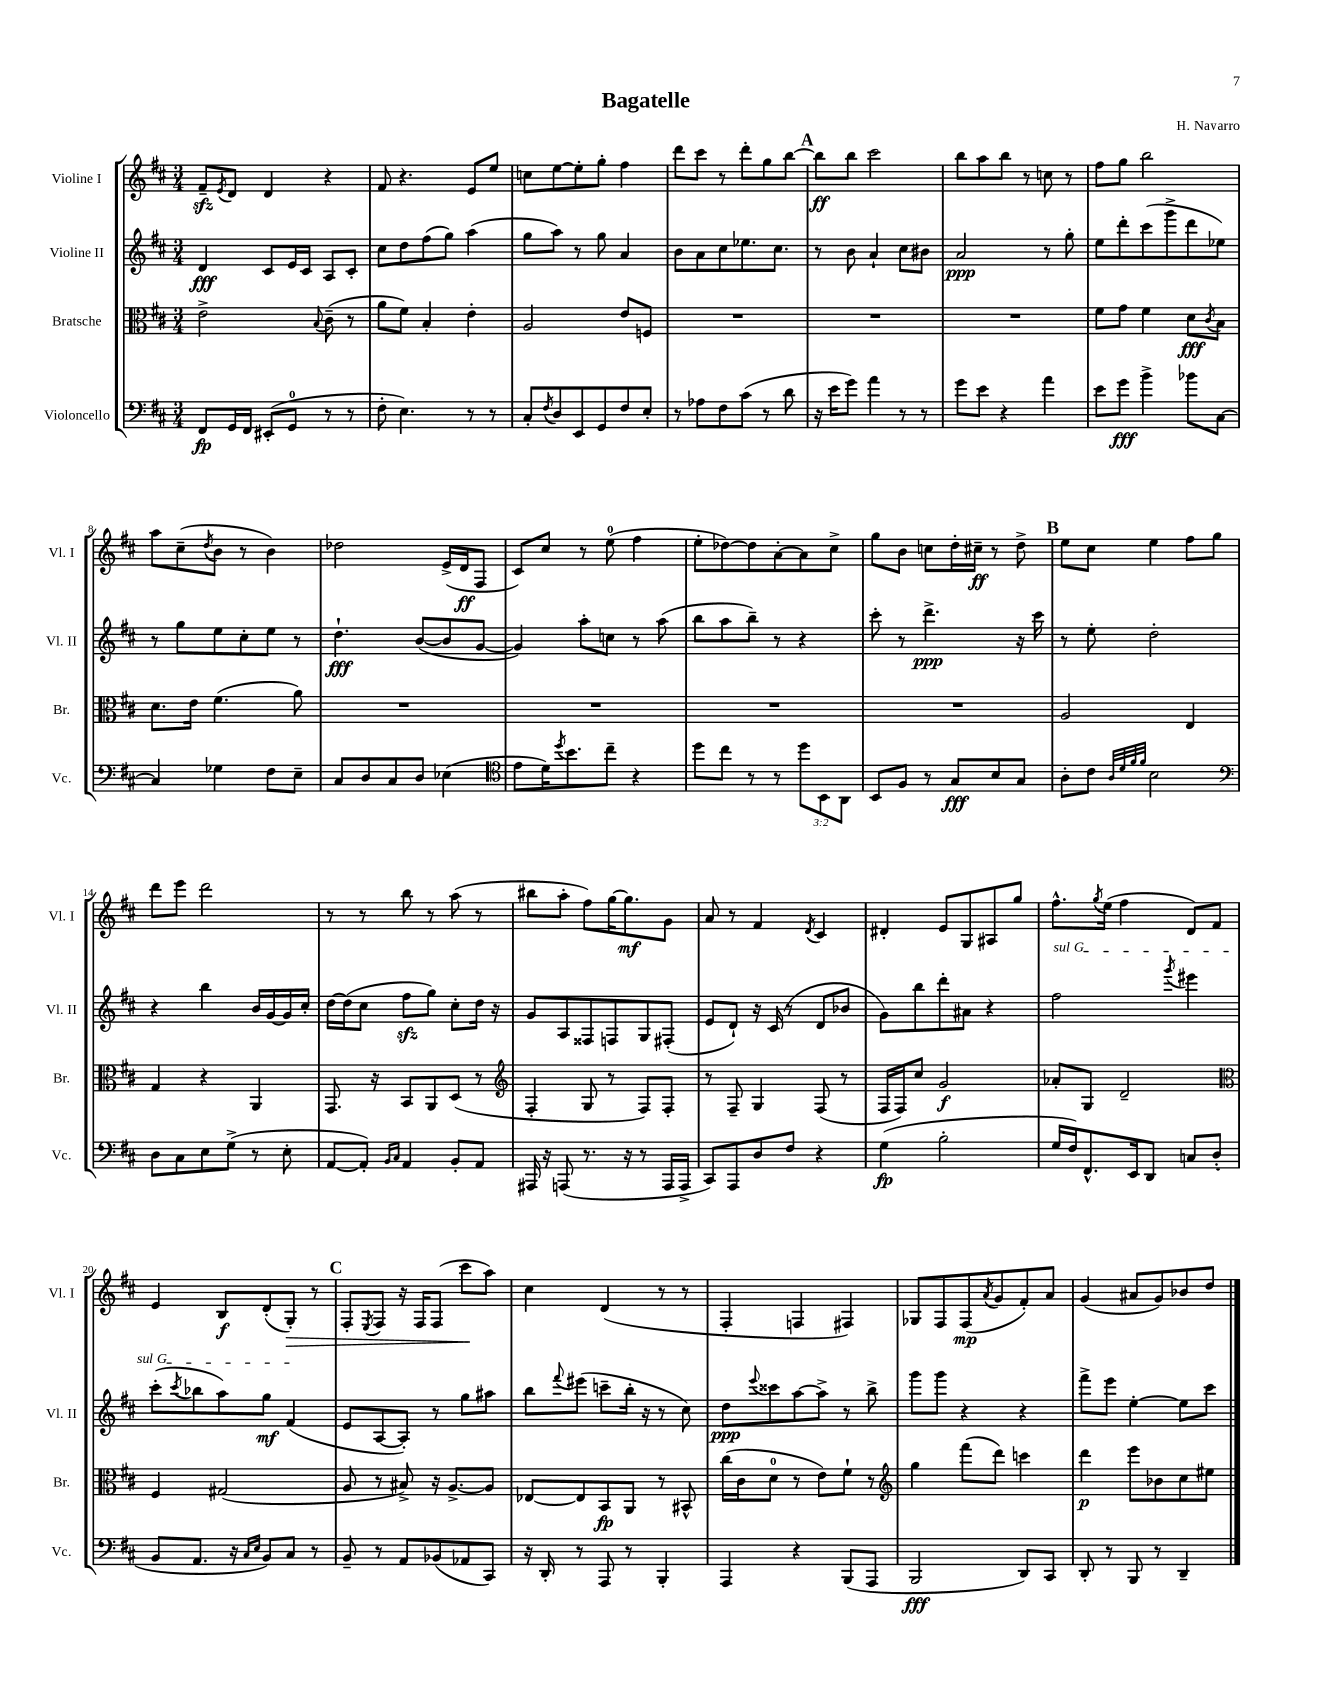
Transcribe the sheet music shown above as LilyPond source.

\header { title = "Bagatelle" composer = "H. Navarro" }
<<
\new StaffGroup <<
\new Staff = "s0" \with { instrumentName = "Violine I" shortInstrumentName = "Vl. I" } {
    \clef treble \key d \major \numericTimeSignature \time 3/4
    fis'8--\sfz \acciaccatura { e'8 } d'8 d'4 r4 |
    fis'8 r4. e'8 e''8 |
    c''8 e''8~ e''8-. g''8-. fis''4 |
    d'''8 cis'''8 r8 d'''8-. g''8 b''8~ |
    \mark \markup { \bold "A" } b''8\ff b''8 cis'''2 |
    b''8 a''8 b''8 r8 c''8 r8 |
    fis''8 g''8 b''2 |
    a''8 cis''8--( \acciaccatura { d''8 } b'8 r8 b'4) |
    des''2 e'16->( d'16\ff fis8 |
    cis'8) cis''8 r8 e''8-0( fis''4 |
    e''8-. des''8~) des''8 a'8~-. a'8 cis''8-> |
    g''8 b'8 c''8 d''16-. cis''16--\ff r8 d''8-> |
    \mark \markup { \bold "B" } e''8 cis''8 e''4 fis''8 g''8 |
    d'''8 e'''8 d'''2 |
    r8 r8 b''8 r8 a''8( r8 |
    bis''8 a''8-. fis''8) g''16~ g''8.\mf g'8 |
    a'8 r8 fis'4 \acciaccatura { d'8 } cis'4 |
    dis'4-. e'8 g8 ais8 g''8 |
    fis''8.-^ \acciaccatura { g''8 } e''16( fis''4 d'8) fis'8 |
    e'4 b8\f d'8-.( g8-.\>) r8 |
    \mark \markup { \bold "C" } fis8-. \acciaccatura { e8 } fis8 r16 fis16 fis8( cis'''8\! a''8) |
    cis''4 d'4( r8 r8 |
    fis4-. f4 fis4) |
    ges8 fis8 fis8\mp( \acciaccatura { a'8 } g'8 fis'8-.) a'8 |
    g'4( ais'8 g'8) bes'8 d''8 \bar "|." |
}
\new Staff = "s1" \with { instrumentName = "Violine II" shortInstrumentName = "Vl. II" } {
    \clef treble \key d \major \numericTimeSignature \time 3/4
    d'4\fff cis'8 e'16 cis'16 a8 cis'8-. |
    cis''8 d''8 fis''8( g''8) a''4( |
    g''8 a''8) r8 g''8 a'4 |
    b'8 a'8 cis''8 ees''8. cis''8. |
    \mark \markup { \bold "A" } r8 b'8 a'4-! cis''8 bis'8 |
    a'2\ppp r8 g''8-. |
    e''8 d'''8-. cis'''8( g'''8-> d'''8 ees''8) |
    r8 g''8 e''8 cis''8-. e''8 r8 |
    d''4.-!\fff b'8~( b'8 g'8~ |
    g'4) a''8-. c''8 r8 a''8( |
    b''8 a''8 b''8--) r8 r4 |
    cis'''8-. r8 d'''4.->\ppp r16 cis'''16 |
    \mark \markup { \bold "B" } r8 e''8-. d''2-. |
    r4 b''4 b'16 g'16~ g'16 cis''16-. |
    d''16~ d''16( cis''8 fis''8\sfz g''8) cis''8-. d''16 r16 |
    g'8 a8 fisis8 f8 g8 fis8-.( |
    e'8 d'8-!) r16 cis'16( r8 d'8 bes'8 |
    g'8) b''8 d'''8-. ais'8 r4 |
    \once \override TextSpanner.bound-details.left.text = \markup { \italic "sul G" } fis''2\startTextSpan \acciaccatura { g'''8 } eis'''4 |
    cis'''8-.( \acciaccatura { cis'''8 } bes''8 a''8) g''8\mf fis'4\stopTextSpan( |
    \mark \markup { \bold "C" } e'8 a8~ a8-.) r8 g''8 ais''8 |
    b''8 \appoggiatura { fis'''8 } eis'''8( c'''8-- b''16-. r16 r8 cis''8) |
    d''8\ppp \appoggiatura { e'''8 } cisis'''8 a''8~ a''8-> r8 b''8-> |
    g'''8 g'''8 r4 r4 |
    fis'''8-> e'''8 e''4~-. e''8 cis'''8 \bar "|." |
}
\new Staff = "s2" \with { instrumentName = "Bratsche" shortInstrumentName = "Br." } {
    \clef alto \key d \major \numericTimeSignature \time 3/4
    e'2-> \appoggiatura { b8 } cis'8--( r8 |
    a'8 fis'8) b4-. e'4-. |
    a2 e'8 f8 |
    R2. |
    \mark \markup { \bold "A" } R2. |
    R2. |
    fis'8 g'8 fis'4 d'8\fff \acciaccatura { cis'8 } b8 |
    d'8. e'16 fis'4.( a'8) |
    R2. |
    R2. |
    R2. |
    R2. |
    \mark \markup { \bold "B" } a2 e4 |
    g4 r4 a,4 |
    g,8. r16 b,8 a,8 d8( r8 |
    \clef treble fis4-. g8 r8 fis8) fis8-. |
    r8 fis8-- g4 fis8( r8 |
    fis16 fis16) cis''8 g'2\f |
    aes'8-. g8 d'2-- |
    \clef alto fis4 gis2( |
    \mark \markup { \bold "C" } a8 r8 bis8->) r16 a8.~-> a8 |
    ees8~ ees8 b,8\fp a,8 r8 bis,8-^ |
    cis''16( cis'16 d'8-0 r8 e'8) fis'8-! r8 |
    \clef treble g''4 fis'''8( d'''8) c'''4 |
    d'''4\p e'''8 bes'8 cis''8 eis''8 \bar "|." |
}
\new Staff = "s3" \with { instrumentName = "Violoncello" shortInstrumentName = "Vc." } {
    \clef bass \key d \major \numericTimeSignature \time 3/4 \override Staff.TupletNumber.text = #tuplet-number::calc-fraction-text
    fis,8\fp g,16 fis,16 eis,8-.( g,8-0 r8 r8 |
    fis8-. e4.) r8 r8 |
    cis8-. \acciaccatura { fis8 } d8 e,8 g,8 fis8 e8-. |
    r8 aes8 fis8 cis'8( r8 d'8 |
    \mark \markup { \bold "A" } r16 e'16 g'8) a'4 r8 r8 |
    g'8 e'8 r4 a'4 |
    e'8 g'8\fff b'4-> bes'8 cis8~ |
    cis4 ges4 fis8 e8-- |
    cis8 d8 cis8 d8 ees4( |
    \clef tenor e'8 d'16) \acciaccatura { d''8 } b'8. cis''8-- r4 |
    d''8 cis''8 r8 r8 \tuplet 3/2 { d''8 b,8 a,8 } |
    b,8 fis8 r8 g8\fff b8 g8 |
    \mark \markup { \bold "B" } a8-. cis'8 \grace { a32 d'32 fis'32 fis'32 } b2 |
    \clef bass d8 cis8 e8 g8->( r8 e8-. |
    a,8~ a,8-.) \grace { b,16 cis16 } a,4 b,8-. a,8 |
    ais,,16 r16 a,,8( r8. r16 r8 a,,16 a,,16-> |
    cis,8) a,,8 d8 fis8 r4 |
    g4\fp( b2-. |
    g16 fis16) fis,8.-^ e,16 d,8 c8 d8-.( |
    b,8 a,8. r16 \grace { cis16 e16 } b,8) cis8 r8 |
    \mark \markup { \bold "C" } b,8-- r8 a,8 bes,8( aes,8 cis,8) |
    r16 d,16-. r8 a,,8 r8 b,,4-. |
    a,,4 r4 b,,8( a,,8 |
    b,,2\fff d,8) cis,8 |
    d,8-. r8 b,,8 r8 d,4-- \bar "|." |
}
>>
>>
